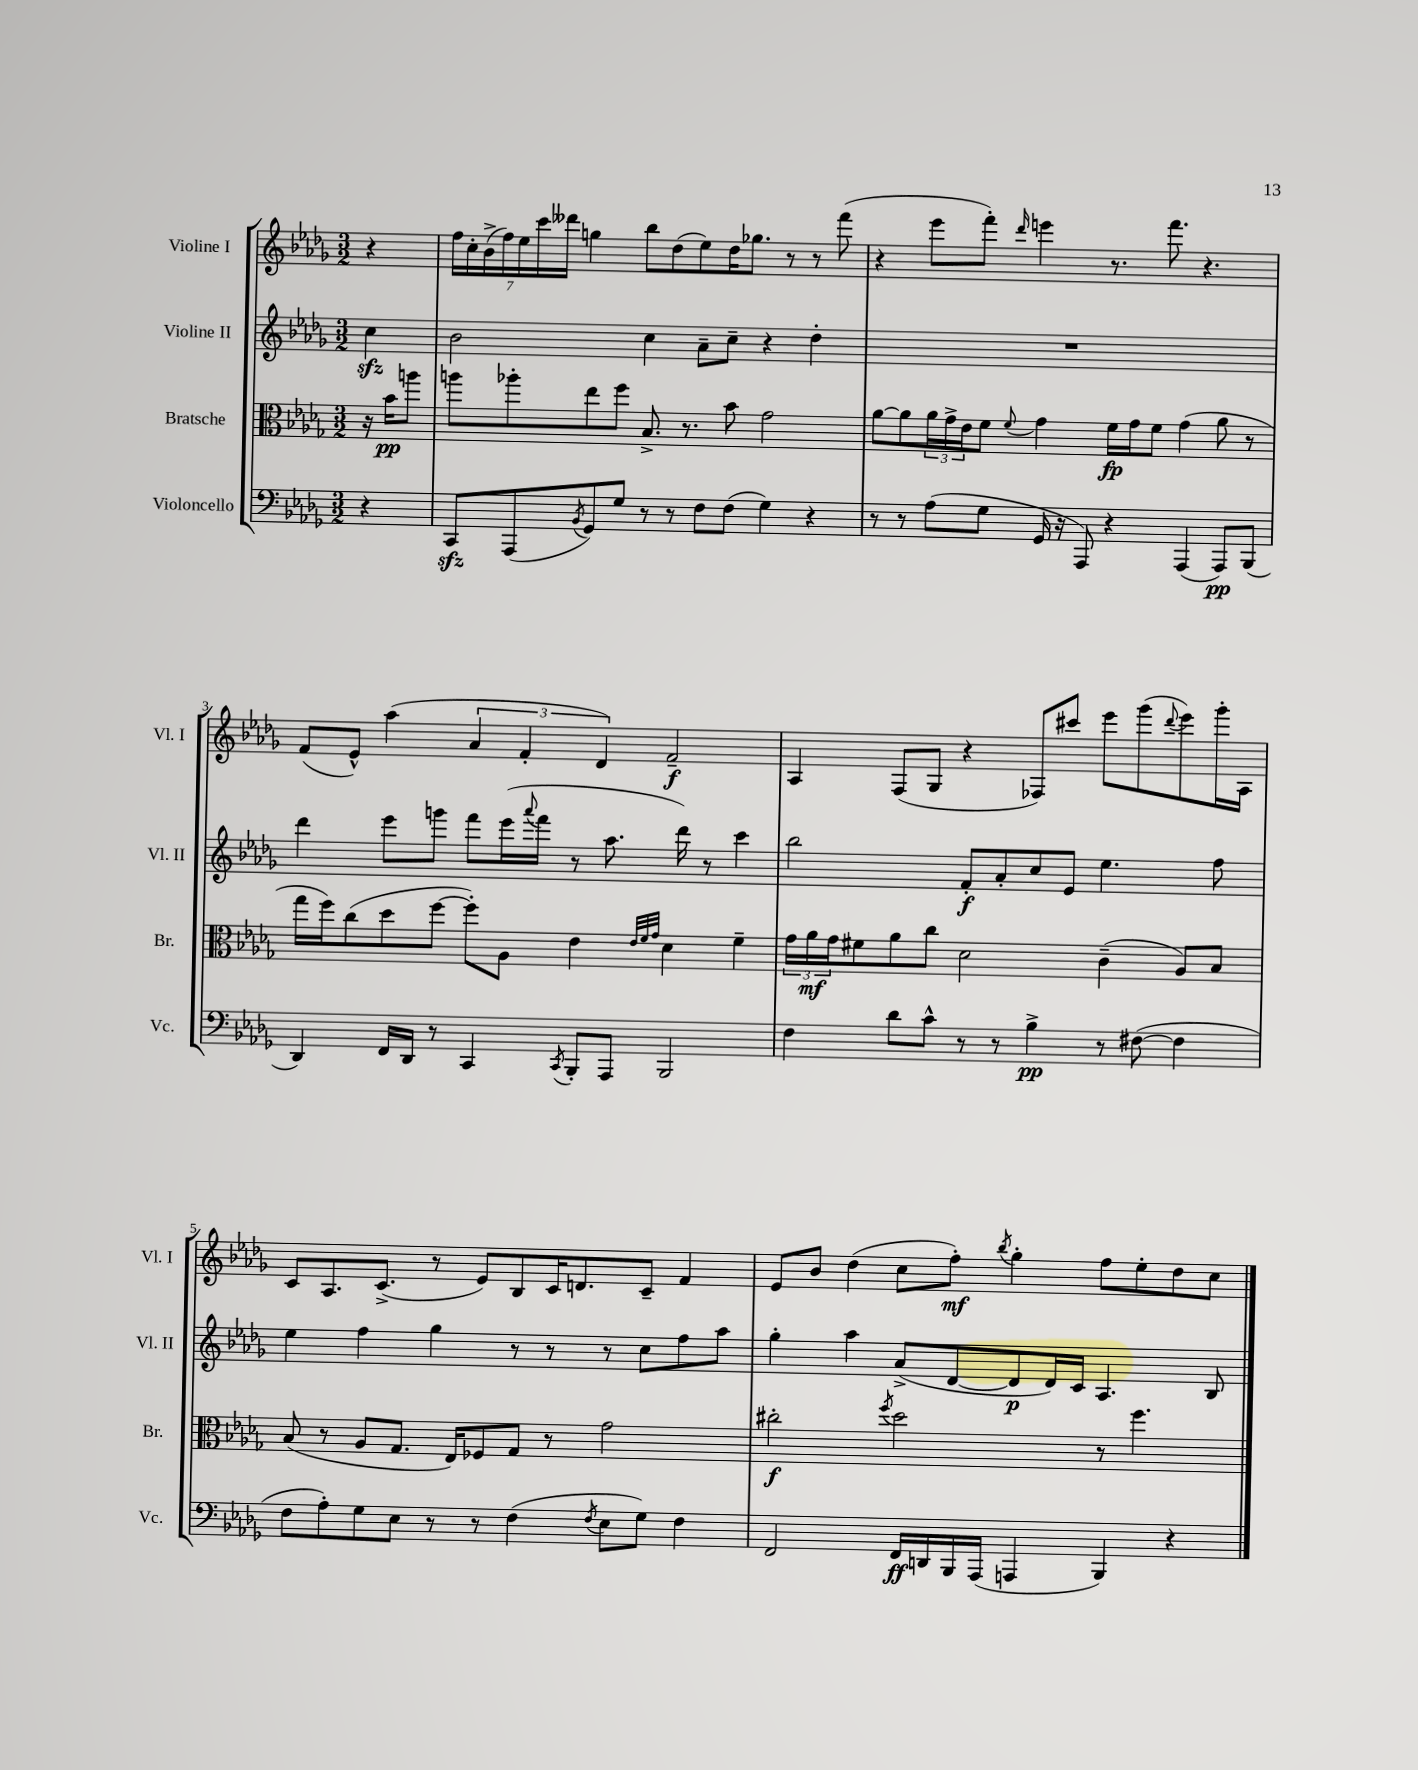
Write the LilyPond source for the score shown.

<<
\new StaffGroup <<
\new Staff = "s0" \with { instrumentName = "Violine I" shortInstrumentName = "Vl. I" } {
    \clef treble \key des \major \numericTimeSignature \time 3/2 \partial 4
    r4 |
    \tuplet 7/4 { f''16 c''16-. bes'16->( f''16) ees''16 c'''16 deses'''16 } g''4 bes''8 des''8( ees''8) des''16 ges''8. r8 r8 f'''8( |
    r4 ees'''8 f'''8-.) \grace { des'''16 } e'''4 r8. f'''8. r4. |
    f'8( ees'8-^) aes''4( \tuplet 3/2 { aes'4 f'4-. des'4) } f'2--\f |
    aes4 f8( ges8 r4 fes8) cis'''8 ees'''8 ges'''8( \appoggiatura { des'''8 } ees'''8) ges'''16-. aes16 |
    c'8 aes8. c'8.->( r8 ees'8) bes8 c'16 d'8. c'8-- f'4 |
    ees'8 bes'8 des''4( c''8 f''8-.\mf) \acciaccatura { bes''8 } ges''4-. f''8 ees''8-. des''8 c''8 \bar "|." |
}
\new Staff = "s1" \with { instrumentName = "Violine II" shortInstrumentName = "Vl. II" } {
    \clef treble \key des \major \numericTimeSignature \time 3/2 \partial 4
    c''4\sfz |
    bes'2 c''4 aes'8-- c''8-- r4 des''4-. |
    R1. |
    des'''4 ees'''8 g'''8 f'''8 ees'''16( \appoggiatura { aes'''8 } f'''16 r8 aes''8. des'''16) r8 c'''4 |
    bes''2 f'8-.\f aes'8-. c''8 ees'8 ees''4. f''8 |
    ees''4 f''4 ges''4 r8 r8 r8 c''8 f''8 aes''8 |
    ges''4-. aes''4 aes'8->( des'8~ des'8\p des'16) c'16 aes4. bes8 \bar "|." |
}
\new Staff = "s2" \with { instrumentName = "Bratsche" shortInstrumentName = "Br." } {
    \clef alto \key des \major \numericTimeSignature \time 3/2 \partial 4
    r16 bes'16\pp a''8 |
    a''8 aes''8-. ees''8 f''8 bes8.-> r8. bes'8 ges'2 |
    aes'8~ aes'8 \tuplet 3/2 { aes'16 ges'16-> ees'16 } f'8 \appoggiatura { f'8 } ges'4 f'16\fp ges'16 f'8 ges'4( aes'8 r8 |
    ges''16 f''16) c''8( des''8 f''8~ f''8-.) aes8 ees'4 \grace { ees'32 f'32 ges'32 } des'4 f'4-- |
    \tuplet 3/2 { ges'16 aes'16\mf ges'16 } fis'8 aes'8 c''8 des'2 c'4--( aes8) bes8 |
    bes8( r8 aes8 ges8. ees16) fes8 ges8 r8 ges'2 |
    cis''2-.\f \acciaccatura { f''8 } des''2 r8 f''4. \bar "|." |
}
\new Staff = "s3" \with { instrumentName = "Violoncello" shortInstrumentName = "Vc." } {
    \clef bass \key des \major \numericTimeSignature \time 3/2 \partial 4
    r4 |
    c,8\sfz aes,,8( \acciaccatura { bes,8 } ges,8) ges8 r8 r8 f8 f8( ges4) r4 |
    r8 r8 aes8( ges8 ges,16 r16 aes,,8) r4 aes,,4( aes,,8\pp) bes,,8( |
    des,4) f,16 des,16 r8 c,4 \acciaccatura { c,8 } bes,,8-. aes,,8 bes,,2 |
    f4 des'8 c'8-^ r8 r8 bes4->\pp r8 fis8~( fis4 |
    f8 aes8-.) ges8 ees8 r8 r8 f4( \acciaccatura { f8 } ees8 ges8) f4 |
    f,2 f,16\ff d,16 bes,,16 aes,,16( a,,4 bes,,4) r4 \bar "|." |
}
>>
>>
